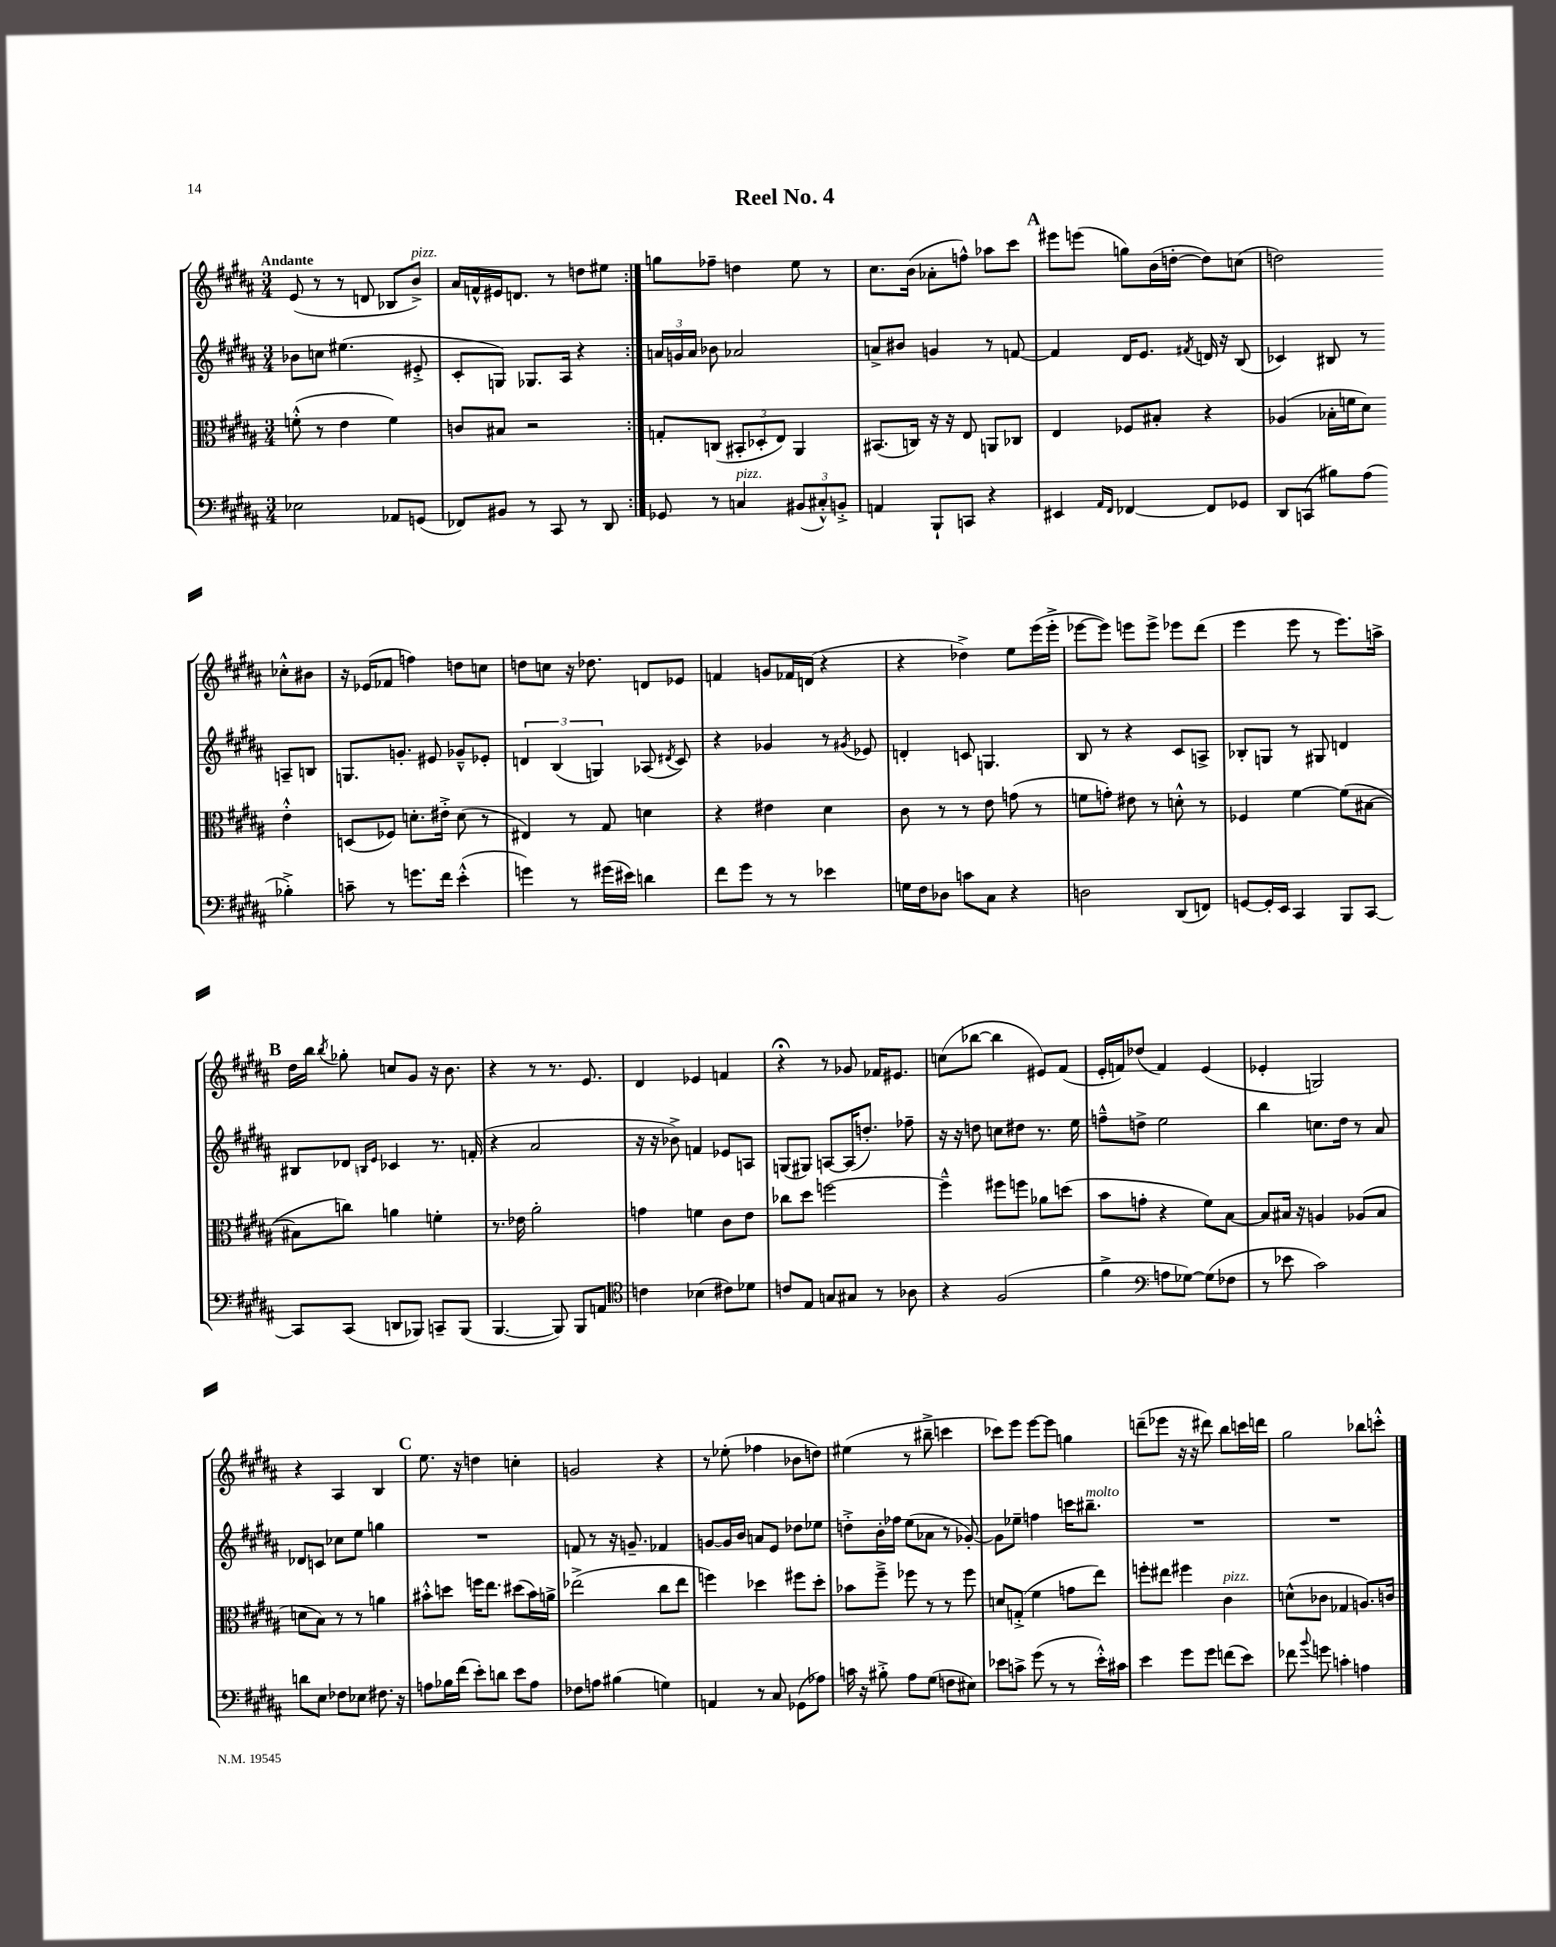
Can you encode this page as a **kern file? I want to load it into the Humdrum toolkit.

**kern	**kern	**kern	**kern
*staff4	*staff3	*staff2	*staff1
*clefF4	*clefC3	*clefG2	*clefG2
*k[f#c#g#d#a#]	*k[f#c#g#d#a#]	*k[f#c#g#d#a#]	*k[f#c#g#d#a#]
*M3/4	*M3/4	*M3/4	*M3/4
2E-	(8f'^^	8b-	(8e
.	8r	8cc	8r
.	4e	(4.ee#	8r
.	.	.	8d
8AA-	4f)	.	8B-
(8GG	.	8e#'^	8b^)
=	=	=	=
8FF-)	8c	8c#'	16a#
.	.	.	16f^^
8BB#	8B#	8G)	16e#
.	.	.	8.d
8r	2r	8.G-	.
8CC#	.	.	8r
.	.	16A#	.
8r	.	4r	8dd
8DD#	.	.	8ee#
=:|!	=:|!	=:|!	=:|!
8GG-	8G'	24a	8gg
.	.	24g	.
.	.	24a	.
8r	(8C	8b-	8ff-~
4C	12BB#'	2a-	4dd
.	12D-'	.	.
.	12E)	.	.
(12BB#	4AA#	.	8ee
12C#'^^)	.	.	.
.	.	.	8r
12BB'^	.	.	.
=	=	=	=
4AA	(8.BB#	8a^	8.cc#
.	.	8b#	.
.	16C)	.	(16b
8BBB`	16r	4g	8a-'
.	16r	.	.
8CC	8E	.	8ff^^)
4r	8AA	8r	8aa-
.	8C-	[8f	8ccc#
=	=	=	=
4EE#	4E	4f]	8eee#
.	.	.	(8eee
16qqAA#	.	.	.
16qqFF#	.	.	.
[4FF-	8F-	16d#	8gg)
.	.	8.e	.
.	8B#'	.	(16b
.	.	.	[16dd'
.	.	8qf#	.
8FF-]	4r	16d	8dd])
.	.	16r	.
8GG-	.	(8B	(8cc
=	=	=	=
8DD#	(4A-	4c-)	2dd)
(8CC	.	.	.
8B#)	16B-'	8B#	.
.	16f	.	.
(8A#	8d#)	8r	.
4B-'^)	4e'^^	8A~	8cc-'^^
.	.	8B	8b#
=	=	=	=
8c~	(8D	8.G	16r
.	.	.	(16e-
8r	8F-)	.	8f-
.	.	8.g'	.
8.g	8.d'	.	4ff)
.	.	8e#	.
16f#	16e#'^	.	.
(4e'^^	(8d	8g-~^^	8dd
.	8r	8e-'	8cc
=	=	=	=
4g)	4E#)	6d	8dd
.	.	.	8cc
.	.	(6B	.
8r	8r	.	16r
.	.	.	8.dd-
.	.	6G)	.
(16g#	8G#	.	.
16e#)	.	.	.
4d	4d	(8A-	8d
.	.	8qd#	.
.	.	8c#)	8e-
=	=	=	=
8f#	4r	4r	4f
8g#	.	.	.
8r	4e#	4g-	8g
8r	.	.	16f-
.	.	.	(16d
4e-	4d#	8r	4r
.	.	8qg#	.
.	.	8e-	.
=	=	=	=
16G	8c#	4d'	4r
16F#	.	.	.
8D-	8r	.	.
8c	8r	8c	4dd-^)
8C#	8e	4.G	.
4r	(8g	.	8ee
.	8r	.	(16eee
.	.	.	16eee'^
=	=	=	=
2D	8f	8B	[8eee-
.	8g')	8r	8eee-])
.	8e#	4r	8eee
.	8r	.	8eee^
(8DD#	8d'^^	8c#	8eee-
8FF)	8r	8A^	(8ddd#
=	=	=	=
[8GG	4F-	8B-'	4eee
16GG']	.	8G	.
16EE	.	.	.
4CC#	[4f#	8r	8eee
.	.	8G#	8r
8BBB	(8f#]	4d	8.eee)
[8CC#	[8B#	.	.
.	.	.	16aa^
=	=	=	=
8CC#]	8B#]	8B#	16dd#
.	.	.	16bb
.	.	.	8qbb
(8CC#	8cc)	8d-	8gg-'
.	.	16qqB	.
.	.	16qqe	.
8DD	4a	4c-	8cc
8BBB-)	.	.	8g#
8CC~	4f'	8.r	16r
.	.	.	8.b
(8BBB-	.	.	.
.	.	(16f'	.
=	=	=	=
[4.BBB	8.r	4r	4r
.	16e-	.	.
.	2a#'	2a#	8r
8BBB])	.	.	8.r
8BBB	.	.	.
.	.	.	8.e
8AA	.	.	.
=	=	=	=
*clefC4	*	*	*
4c	4g	16r	4d#
.	.	16r	.
.	.	8b-^)	.
(4B-	4f	4f	4e-
8c#)	8c#	8e-	4f
8d-	8e	8A	.
=	=	=	=
8c	8cc-	(8G	4r;
8E	8dd#	8G#)	.
8G	[2ff	[8A	8r
8G#	.	(16A]	8g-
.	.	8.dd')	.
8r	.	.	16f-
.	.	.	8.e#
8A-	.	8ff-~	.
=	=	=	=
4r	4ff~^^]	16r	(8cc
.	.	16r	.
.	.	8dd	[8bb-
(2F#	8ff#	8cc	4bb-]
.	8ff	8dd#	.
.	8a-	8.r	8e#)
.	(8dd	.	(8f#
.	.	16ee	.
=	=	=	=
4f#^	8b	8ff~^^	16e'
.	.	.	16f)
.	8g'	8dd^	(8dd-
*clefF4	*	*	*
8A	4r	2ee	4f)
[8G-)	.	.	.
(8G-]	8f#)	.	(4e
8F-	[8B	.	.
=	=	=	=
8r	8B]	4bb	4e-'
8e-	16B#	.	.
.	16r	.	.
2c#)	4A	8.cc	2G)
.	.	16dd#	.
.	(8A-	8r	.
.	8B#	8a#	.
=	=	=	=
8d	8d	8d-	4r
8E	8B)	8c	.
8F-	8r	8cc-	4A#
8E-	8r	8ee	.
8.F#	4a	4gg	4B
16r	.	.	.
=	=	=	=
8A	8b#'^^	2.r	8.ee
16B-	8dd	.	.
(16f#	.	.	16r
8e')	16ff	.	4dd
.	8.ee	.	.
8d	.	.	.
8e	(8dd#	.	4cc'
8A	16b#)	.	.
.	16a^	.	.
=	=	=	=
8F-	(2ee-^	8f	2g
8A	.	8r	.
(4B#	.	16r	.
.	.	8.g~	.
4G)	8cc#	4f-	4r
.	8ee-	.	.
=	=	=	=
4AA	4ff)	[8g	8r
.	.	16g]	(8ee-'
.	.	16b	.
8r	4dd-	8a	4ff-
8C#	.	8e	.
(8GG-	8ff#	8dd-	8b-
8A-)	8dd-'	8ee-	8dd)
=	=	=	=
16c	8b-	8dd'^	(4ee#
16r	.	.	.
8B#'^	8ff#~^	16b'	.
.	.	16ff-	.
8A#	8ff-	(8ee	8r
(8G#	8r	8a-	8bb#~^
8F	8r	8r	4ccc
8E#)	8ff-	[8g-')	.
=	=	=	=
8e-	8d	8g-]	8ccc-)
8c^	(8G'^	8ee-~	8eee
(8g#	4f#	4ff	[8eee
8r	.	.	8eee]
8r	8g	16ccc	4gg
.	.	8.bb#~	.
16e-'^^)	8ee)	.	.
16c#	.	.	.
=	=	=	=
4e	8ff'	2.r	(8ddd~
.	8ee#	.	8eee-
8g#	4ff#	.	16r
.	.	.	16r
8g#	.	.	8ddd#)
(8f	4c#	.	8bb
8e)	.	.	16ccc
.	.	.	16ddd
=	=	=	=
8f-	(8d^^	2.r	2gg#
8qqb	.	.	.
8g	8c-	.	.
4c'	4G-	.	.
4A	8.A)	.	8bb-
.	.	.	8ccc'^^
.	16c	.	.
==	==	==	==
*-	*-	*-	*-
